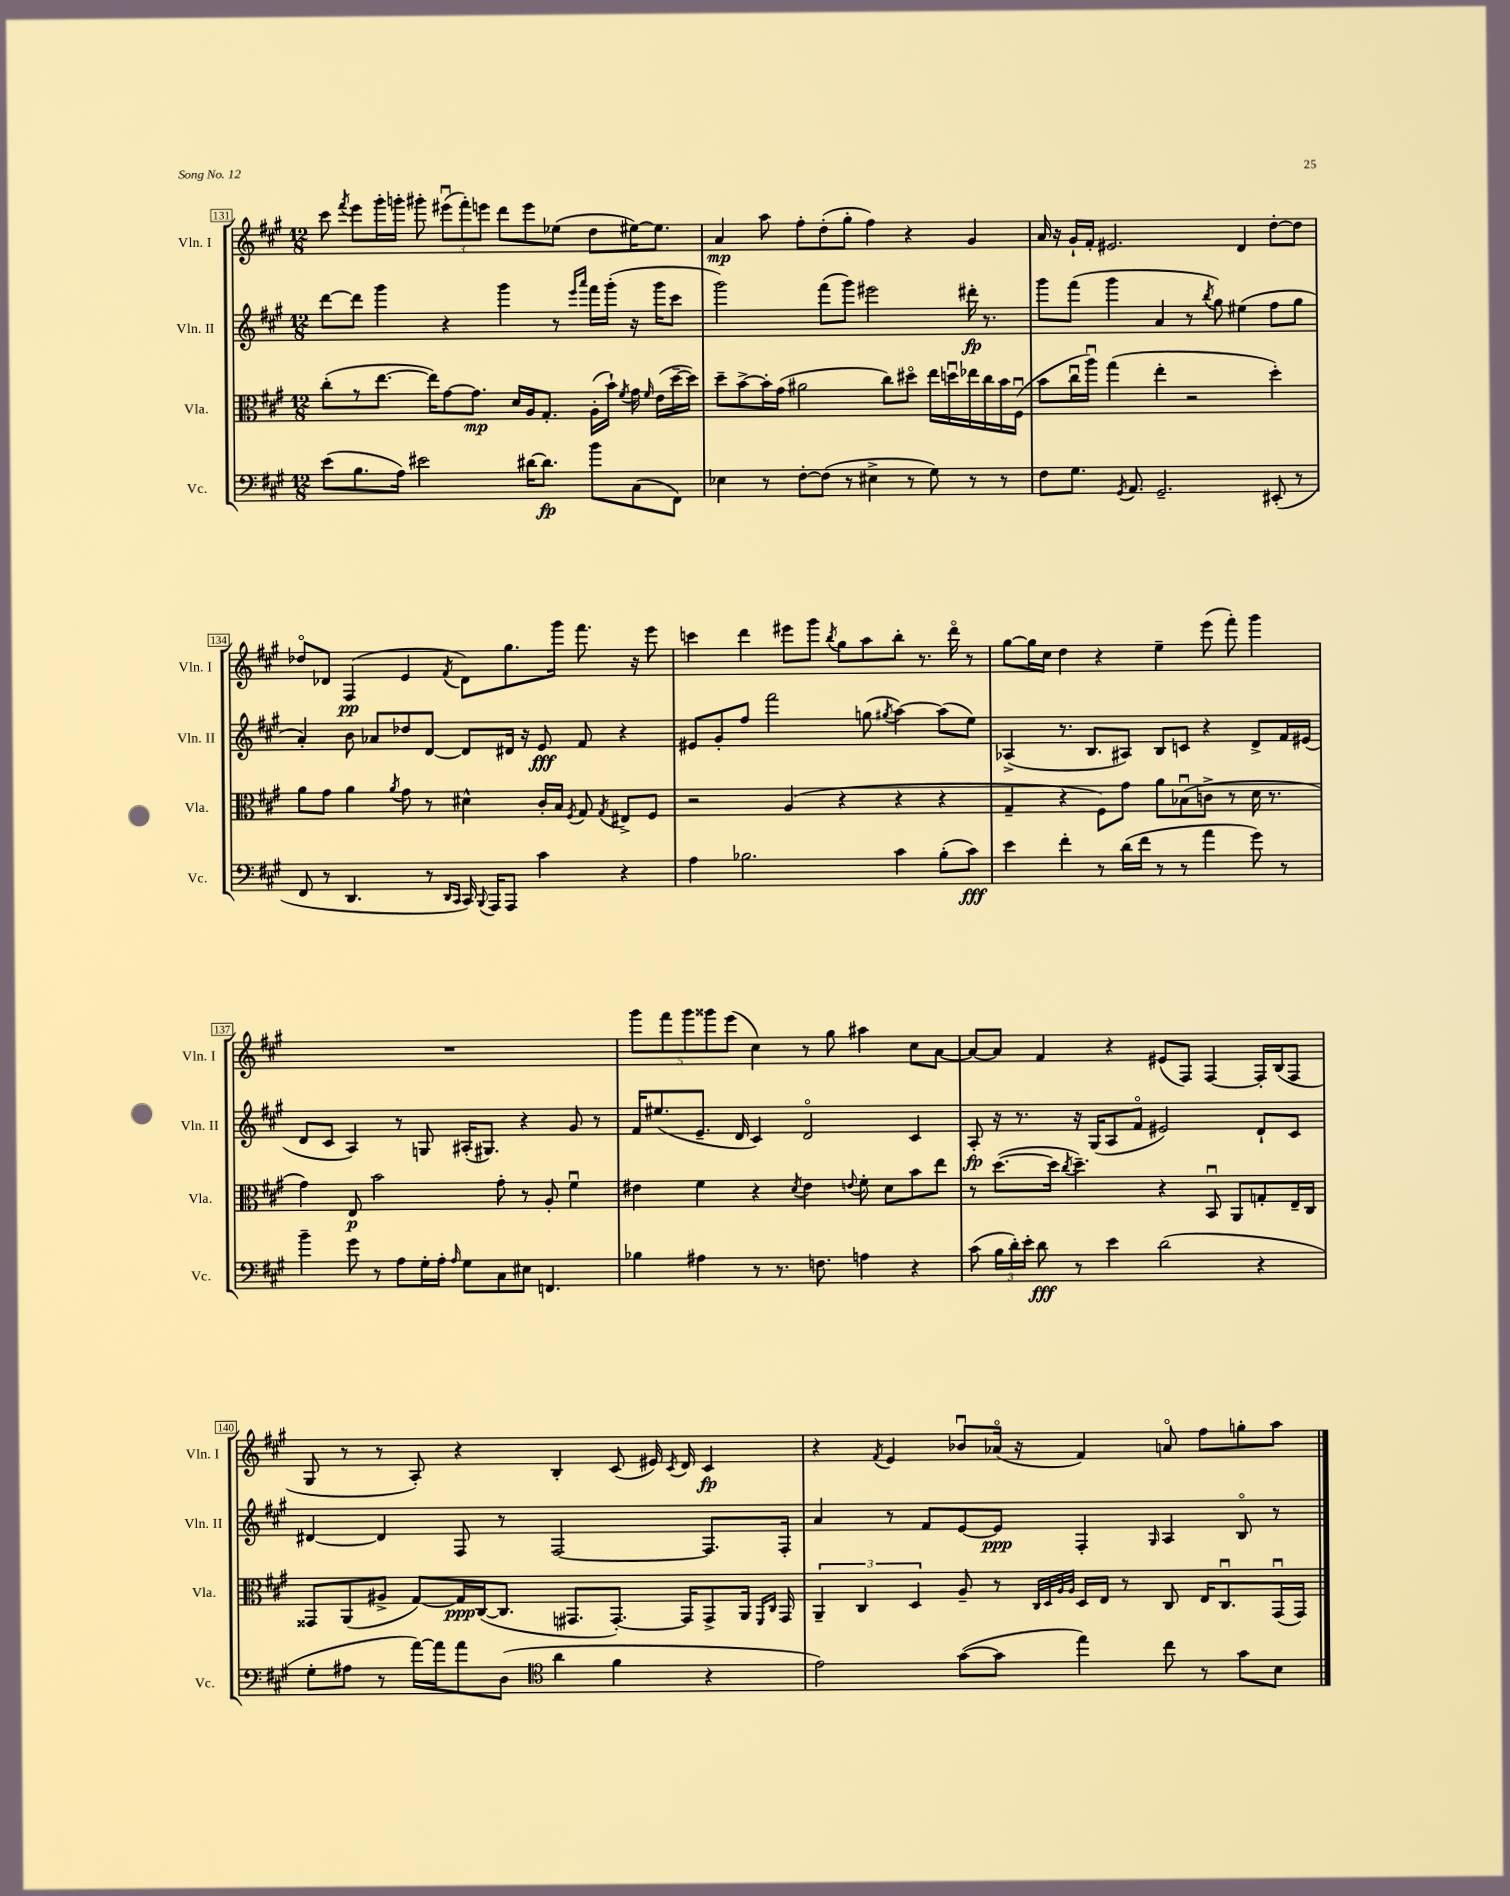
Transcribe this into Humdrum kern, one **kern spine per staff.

**kern	**kern	**kern	**kern
*staff4	*staff3	*staff2	*staff1
*clefF4	*clefC3	*clefG2	*clefG2
*k[f#c#g#]	*k[f#c#g#]	*k[f#c#g#]	*k[f#c#g#]
*M12/8	*M12/8	*M12/8	*M12/8
(8e	(8cc#'	[8ddd	8ccc#
.	.	.	8qfff#
8.B	8r	8ddd]	8eee
.	[8.ee	4ggg#	16ggg#'
16A)	.	.	16ggg'
2e#	.	.	8ggg#'
.	16ee])	.	.
.	[8g#	4r	(12eee#u
.	.	.	12fff#')
.	8.g#]	.	.
.	.	.	12eee
.	.	4ggg#	8ddd
.	16d	.	.
[16d#	16A	.	8eee
8.d#]	8.G#'	.	.
.	.	8r	(8ee-
.	.	16qqeee	.
.	.	16qqaaa	.
8b	(16A'	16fff#	8dd
.	16b`)	(16ggg#'	.
.	8qf#	.	.
(8C#	16g#	16r	[16ee#)
.	16qqf#	.	.
.	(16e	16ggg#	8.ee#]
8FF#)	[16dd~	8ccc#	.
.	16dd])	.	.
=	=	=	=
4E-	8dd~	2ggg#)	4a
.	[8b^	.	.
8r	16b']	.	8aa
.	(16g#	.	.
[8F#'	2a#	.	8ff#'
(8F#]	.	(8fff#	(8dd'
8r	.	8ggg#)	8gg#'
4E#^	.	2eee#	4ff#)
.	8cc#)	.	.
8r	8dd#o	.	4r
8G#)	16ee	.	.
.	16ddu	.	.
8r	16ee-	16ddd#'	4g#
.	16cc#	8.r	.
8r	16b	.	.
.	(16F#u	.	.
=	=	=	=
8F#	8b	8ggg#	16a
.	.	.	16r
8.G#	16cc#u	(8fff#	16g#`
.	16aau)	.	16f#'
.	(4gg#	4ggg#	2.e#
8qGG#	.	.	.
8.AA	.	.	.
2.GG#~	4ee'	4a	.
.	2r	8r	.
.	.	8qbb	.
.	.	8gg#)	.
.	.	(4ee#	4d
(8EE#'	4dd')	8ff#	[8dd'
8r	.	8gg#	8dd]
=	=	=	=
8FF#	8a	4a')	8dd-o
8r	8g#	.	8d-
4.DD	4a	8b	(4F#
.	.	8a-	.
.	8qa	.	.
.	8g#	8dd-	4e
8r	8r	[8d	.
16qqDD	.	.	.
16qqCC#	.	.	8qf#
16CC#)	4d#^^	8d]	8d-)
8qqBBB	.	.	.
16AAA	.	.	.
8AAA	.	16d#	8.gg#
.	.	16r	.
4c#	16c#'	8e	.
.	16B	.	16ggg#
.	8qF#	.	.
.	8G#	8f#	8.fff#
.	8qG#	.	.
4r	8E#^	4r	.
.	.	.	16r
.	8F#	.	8eee
=	=	=	=
4A	2r	8e#	4ccc
.	.	8g#'	.
2.B-	.	8ff#	4ddd
.	.	2fff#	.
.	(4A	.	8eee#
.	.	.	8ggg#
.	.	.	8qbb
.	4r	.	8gg#
.	.	(8gg	8aa
.	.	8qgg#	.
4c#	4r	[4aa)	8bb'
.	.	.	8.r
(8B-'	4r	(8aa]	.
.	.	.	16dddo
8c#)	.	8ee)	8r
=	=	=	=
4e	4G#~	(4A-^	[8gg#
.	.	.	16gg#]
.	.	.	16cc#
4f#'	4r	8.r	4dd
.	.	8.B	.
8r	8F#)	.	4r
(16d	8g#	8A#)	.
16f#	.	.	.
8r	8a	8B	4ee~
8r	(8B-u	8c	.
4a	8c^	4r	(8eee
.	8r	.	8fff#')
8g#)	16d	8d^	4ggg#
.	8.r	.	.
8r	.	16f#	.
.	.	(16e#	.
=	=	=	=
4b~	4g#)	8d	1.r
.	.	8c#	.
8g#	8E	4A)	.
8r	2b	.	.
8A	.	8r	.
16G#'	.	8G	.
16A'	.	.	.
16qqA	.	.	.
8G#	.	(16A#'	.
.	.	8.G#)	.
8C#	8g#'	.	.
8E#	8r	4r	.
4.FF	8A'	.	.
.	4f#u	8g#	.
.	.	8r	.
=	=	=	=
4B-	4e#	16f#	10ggg#
.	.	(8.ee#	.
.	.	.	10fff#
.	.	.	10ggg#
4A#	4f#	8.e~	.
.	.	.	10ggg##
.	.	.	(10eee
.	.	16d	.
8r	4r	4c#)	4cc#)
8.r	.	.	.
.	8qd	.	.
.	4e#	2do	8r
8.F	.	.	.
.	.	.	8gg#
.	8qqe	.	.
4A	8f#'	.	4aa#
.	8d	.	.
4r	8b	4c#	8cc#
.	8ee	.	[8a
=	=	=	=
(8c#	8r	8A'	8a_
24B	([8.dd	16r	8a]
24d')	.	.	.
.	.	8.r	.
24e'	.	.	.
8d	.	.	4f#
.	16dd]	.	.
.	8qcc#	.	.
8r	4.dd~)	16r	.
.	.	(16G#	.
4e	.	8A	4r
.	.	8f#o	.
(2d	4r	2e#)	(8e#
.	.	.	8F#)
.	8BBu	.	[4F#
.	8AA	.	.
4r	8G'	8d`	16F#']
.	.	.	(16B
.	16E~	8c#	8F#
.	16C#	.	.
=	=	=	=
8G#'	8GG##	[4d#	8G#
8A#	(8AA	.	8r
8r	8A#^	4d#]	8r
[16a)	[8G#)	.	8A')
16a]	.	.	.
8a	16G#]	8F#	4r
.	([16C#	.	.
(8D	8.C#]	8r	.
*clefC4	*	*	*
4a	.	[2F#	4B'
.	8.GG#	.	.
4f#	[8.GG#')	.	(8c#
.	.	.	16e#)
.	.	.	8qc#
.	16GG#]	.	16d
4r	8GG#^	8.F#]	4c#
.	16AA	.	.
.	16qqFF#	.	.
.	16qqC#	.	.
.	16GG#	16F#'	.
=	=	=	=
2e)	6AA~	4a	4r
.	6C#	.	.
.	.	.	8qf#
.	.	8r	4e
.	6D	.	.
.	.	8f#	.
([8g#	8A~	[8e	8b-u
8g#]	8r	8e]	(16a-o
.	.	.	16r
.	32qqC#	.	.
.	32qqD	.	.
.	32qqA	.	.
.	32qqA	.	.
4ee)	16D	4F#'	4f#)
.	16E	.	.
.	8r	.	.
.	.	16qqG#	.
8cc#	8C#	4A	8ao
8r	16E	.	8ff#
.	8.C#u	.	.
8g#	.	8Bo	8gg'
8B	(16GG#u	8r	8aa
.	16GG#)	.	.
==	==	==	==
*-	*-	*-	*-
